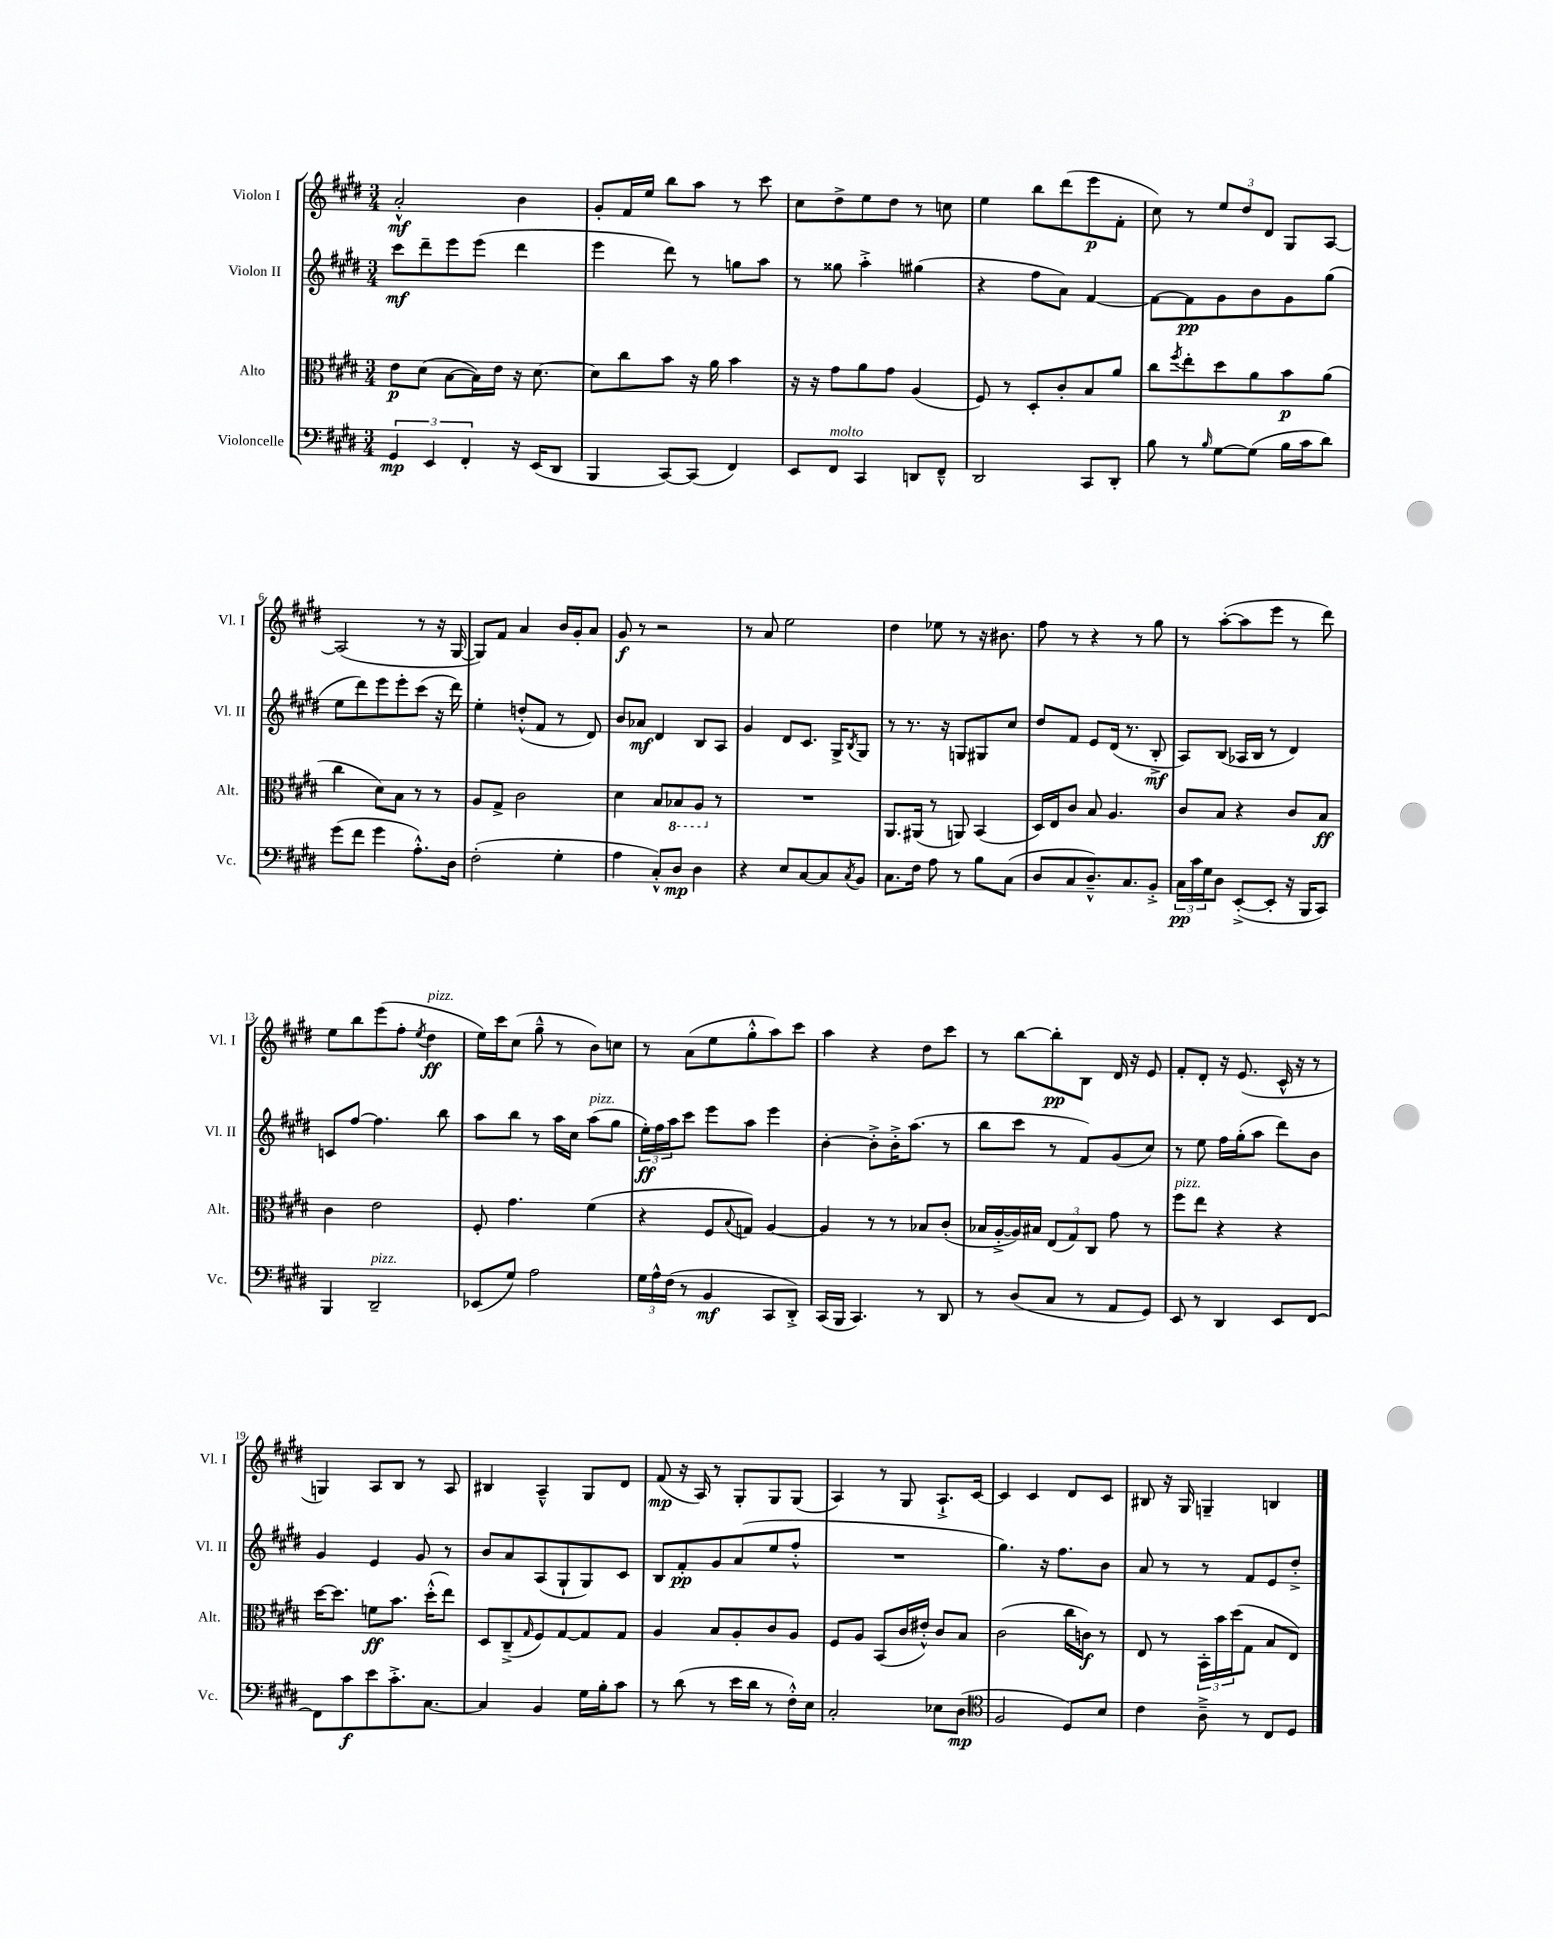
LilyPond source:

<<
\new StaffGroup <<
\new Staff = "s0" \with { instrumentName = "Violon I" shortInstrumentName = "Vl. I" } {
    \clef treble \key e \major \numericTimeSignature \time 3/4
    a'2-.-^\mf b'4 |
    gis'8-. fis'16 e''16 b''8 a''8 r8 cis'''8 |
    cis''8 dis''8-> e''8 dis''8 r8 c''8 |
    e''4 b''8 dis'''8( e'''8\p fis'8-. |
    cis''8) r8 \tuplet 3/2 { e''8 dis''8 dis'8 } gis8 a8~ |
    a2( r8 r16 gis16~ |
    gis8) fis'8 a'4 b'16 gis'16-. a'8 |
    gis'8\f r8 r2 |
    r8 a'8 e''2 |
    dis''4 ees''8 r8 r16 bis'8. |
    fis''8 r8 r4 r8 gis''8 |
    r8 a''8~-.( a''8 e'''8 r8 dis'''8) |
    e''8 b''8 e'''8( fis''8-. \acciaccatura { e''8 } dis''4\ff^\markup { \italic "pizz." } |
    e''16) cis'''16 cis''8( gis''8---^ r8 b'8) c''8 |
    r8 a'8( e''8 gis''8-.-^ a''8) cis'''8 |
    a''4 r4 dis''8 cis'''8 |
    r8 b''8~ b''8-.\pp b8 dis'16 r16 e'8 |
    fis'8-. dis'8-. r16 e'8.( cis'16-^ r16 r8 |
    g4) a8 b8 r8 a8 |
    bis4 a4---^ gis8 dis'8 |
    fis'8\mp( r16 a16) r8 gis8-. gis8 gis8( |
    a4) r8 gis8 a8.-!-> cis'16~ |
    cis'4 cis'4 dis'8 cis'8 |
    bis8 r16 gis16 g4-- b4 \bar "|." |
}
\new Staff = "s1" \with { instrumentName = "Violon II" shortInstrumentName = "Vl. II" } {
    \clef treble \key e \major \numericTimeSignature \time 3/4
    cis'''8\mf dis'''8-- e'''8 e'''8( dis'''4 |
    e'''4 dis'''8) r8 g''8 a''8 |
    r8 gisis''8 a''4-.-> gis''4( |
    r4 fis''8 a'8) fis'4~ |
    fis'8~ fis'8\pp gis'8 b'8 gis'8 gis''8( |
    e''8 dis'''8) e'''8 e'''8-. cis'''8( r16 dis'''16) |
    e''4-. d''8-.-^( fis'8 r8 dis'8) |
    b'8 aes'8\mf dis'4 b8 a8 |
    gis'4 dis'8 cis'8. gis16-> \acciaccatura { b8 } gis8 |
    r8 r8. r16 g8 gis8 cis''8 |
    dis''8 fis'8 e'8 dis'16( r8. b8-.->\mf |
    a8) b8( aes16 b16 r8 dis'4) |
    c'8 fis''8~ fis''4. b''8 |
    a''8 b''8 r8 a''16 cis''16 a''8^\markup { \italic "pizz." }( gis''8 |
    \tuplet 3/2 { e''16-.\ff) fis''16 a''16 } cis'''8 e'''8 a''8 e'''4 |
    b'4~-. b'8-.-> b'16-.-> a''8.( r8 |
    b''8 cis'''8 r8 fis'8) gis'8( cis''8) |
    r8 e''8 fis''16 gis''16-.( a''8 dis'''8) b'8 |
    gis'4 e'4 gis'8 r8 |
    b'8 a'8 a8( gis8-! gis8) cis'8 |
    b8 fis'8-.\pp gis'8 a'8( e''8 fis''8-.-^ |
    R2. |
    gis''4.) r16 fis''8. b'8 |
    a'8 r8 r8 fis'8 e'8 dis''8-.-> \bar "|." |
}
\new Staff = "s2" \with { instrumentName = "Alto" shortInstrumentName = "Alt." } {
    \clef alto \key e \major \numericTimeSignature \time 3/4
    e'8\p dis'8( b8~ b16) e'16 r16 dis'8.~ |
    dis'8 cis''8 b'8 r16 a'16 b'4 |
    r16 r16 gis'8 a'8 gis'8 a4( |
    fis8) r8 dis8-. cis'8-. b8 a'8 |
    cis''8 \acciaccatura { fis''8 } e''8-. dis''8 a'8 b'8\p a'8( |
    cis''4 dis'8) b8 r8 r8 |
    a8 gis8-> cis'2 |
    dis'4 b8 \ottava #-1 bes,8 a,8 \ottava #0 r8 |
    R2. |
    a,8. ais,16( r8 a,8) b,4( |
    dis16) e16 cis'8 b8 a4. |
    cis'8 b8 r4 cis'8 b8\ff |
    cis'4 e'2 |
    fis8-. gis'4. fis'4( |
    r4 fis8 \appoggiatura { b8 } g8) a4~ |
    a4 r8 r8 bes8 cis'8-.( |
    bes16 a16~-.-> a16) bis16 \tuplet 3/2 { e8( gis8) cis8 } gis'8 r8 |
    fis''8^\markup { \italic "pizz." } e''8 r4 r4 |
    dis''16~ dis''8. f'8\ff b'8. dis''16-.-^( e''8) |
    dis8 cis8--->( \grace { gis16 } fis8) gis8~ gis8 gis8 |
    a4 b8 a8-. cis'8 a8 |
    fis8 a8 b,8( cis'16 eis'16-.-^) cis'8 b8 |
    cis'2( cis''16 c'16\f) r8 |
    e8 r8 \tuplet 3/2 { b,16-. b'16 dis''16( } gis8 b8 e8) \bar "|." |
}
\new Staff = "s3" \with { instrumentName = "Violoncelle" shortInstrumentName = "Vc." } {
    \clef bass \key e \major \numericTimeSignature \time 3/4
    \tuplet 3/2 { gis,4\mp e,4 fis,4-. } r16 e,16( dis,8 |
    b,,4 cis,8~) cis,8( fis,4) |
    e,8 fis,8^\markup { \italic "molto" } cis,4 d,8 fis,8---^ |
    dis,2 cis,8 dis,8-. |
    b8 r8 \grace { b16 } gis8~ gis8( b16 cis'16 dis'8) |
    gis'8( fis'8 gis'4 a8.-.-^) dis16 |
    fis2-.( gis4-. |
    a4 cis8-.-^) dis8\mp dis4 |
    r4 e8 cis8~ cis8 \acciaccatura { cis8 } b,8 |
    cis8. fis16 a8 r8 b8 cis8( |
    dis8 cis8 dis8.---^) cis8. b,8-.-> |
    \tuplet 3/2 { cis16\pp cis'16 gis16 } dis8 e,8~-.->( e,8-. r16 b,,16 cis,8) |
    b,,4 dis,2--^\markup { \italic "pizz." } |
    ees,8( gis8) a2 |
    \tuplet 3/2 { gis16 a16-^ fis16( } r8 b,4\mf cis,8 dis,8-.->) |
    cis,16( b,,16 cis,4.) r8 dis,8 |
    r8 dis8( cis8 r8 a,8 gis,8) |
    e,8 r8 dis,4 e,8 fis,8~ |
    fis,8 cis'8\f e'8 cis'8.-.-> cis8.~ |
    cis4 b,4 gis16 b16-. cis'8 |
    r8 dis'8( r8 e'16 dis'16 r8 fis16-.-^) e16 |
    cis2-. ees8 dis8\mp( |
    \clef tenor fis2 dis8) b8 |
    cis'4 a8---> r8 cis8 dis8 \bar "|." |
}
>>
>>
